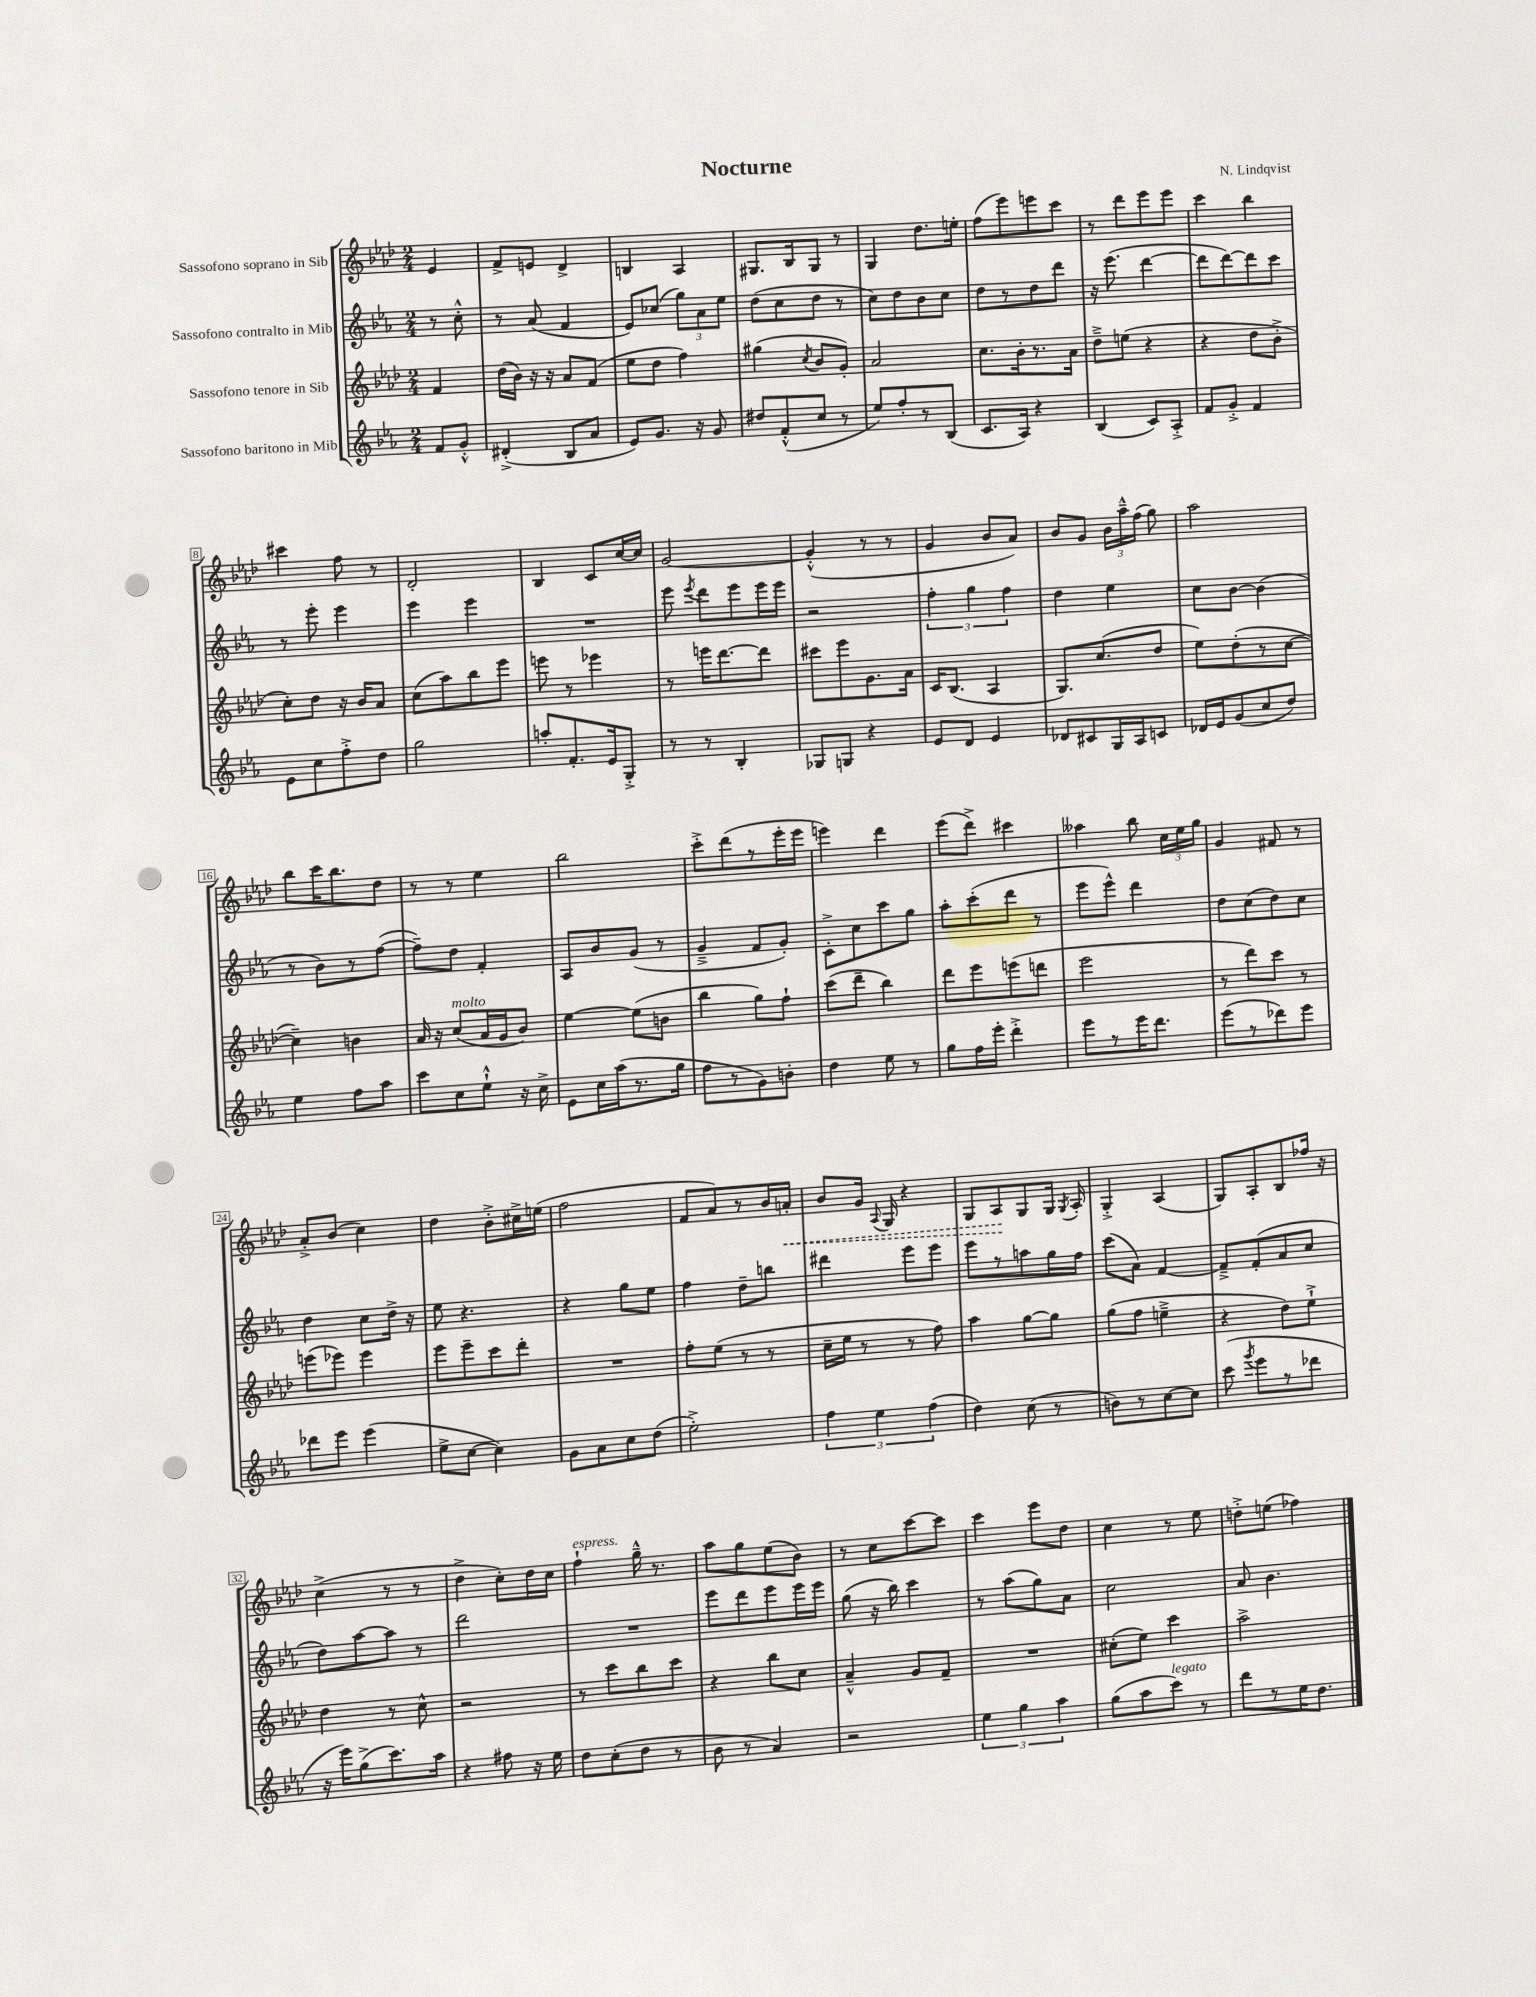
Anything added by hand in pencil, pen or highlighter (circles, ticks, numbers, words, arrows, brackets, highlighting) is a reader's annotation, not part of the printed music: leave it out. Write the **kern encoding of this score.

**kern	**kern	**kern	**kern
*staff4	*staff3	*staff2	*staff1
*clefG2	*clefG2	*clefG2	*clefG2
*k[b-e-a-]	*k[b-e-a-d-]	*k[b-e-a-]	*k[b-e-a-d-]
*M2/4	*M2/4	*M2/4	*M2/4
8f/L	4f/	8r	4e-/
8g'^^/J	.	8cc'^^\	.
=	=	=	=
(4d#'^/	(16dd-\LL	8r	8f^/L
.	16b-\JJ)	.	.
.	16r	(8a-/	8e/J
.	16r	.	.
8B-/L	8a-/L	4f/	4d-^/
8a-/J	(8f/J	.	.
=	=	=	=
8e-/L)	8ee-\L	8e-/L)	4B/
8.g/J	8dd-\J	(8cc-/J	.
.	4ff\)	12gg\L)	4A-/
16r	.	.	.
.	.	12a-\	.
8g/	.	.	.
.	.	12ee-\J	.
=	=	=	=
8dd#/L	(4gg#\	(8dd\L	8.G#/L
(8f'^^/	.	8cc\	.
.	.	.	16B-/k
.	8qcc/	.	.
8cc/J	8b-/L	8dd\J	8G#/J
8r	8g'/J)	8r	8r
=	=	=	=
8ee-/L)	2a-/	8cc\L)	4G/
8ff'/	.	8dd\	.
8r	.	8b-\	8.dd-\L
(8B-/J	.	8cc\J	.
.	.	.	16ee'\Jk
=	=	=	=
8.c/L	8.cc\L	8dd\L	(8ff\L
.	.	8r	8eee-\)
16A-/Jk)	16b-'\k	.	.
4r	8.r	8dd\	8eee\
.	.	8ddd\J	8ccc\J
.	16a-\Jk	.	.
=	=	=	=
(4B-/	8dd-~^\L	16r	8r
.	.	(8.eee-\	.
.	(8ee\J	.	8ddd-\L
8c/L)	4r	[4ddd\	8eee-\
8A-'^/J	.	.	8eee-\J
=	=	=	=
8f/L	4r	8ddd\]L	4ccc\
8g'^/J	.	[8ddd\)	.
4f/	8dd-\L	8ddd\]	4bb-\
.	8b-'^\J	8ccc\J	.
=	=	=	=
8e-\L	8cc'\L)	8r	4ccc#\
8cc\	8dd-\J	8eee-'\	.
8ff'^\	16r	4eee-\	8ff\
.	16b-/LK	.	.
8dd\J	8a-/J	.	8r
=	=	=	=
2gg\	(8cc\L	4eee-\	2d-'/
.	8aa-\)	.	.
.	8bb-\	4eee-\	.
.	8eee-\J	.	.
=	=	=	=
8aa'/L	8eee\	2r	4B-/
8.f'/	8r	.	.
.	4eee-\	.	8c/L
16e-/k	.	.	.
8G'^/J	.	.	[16cc/L
.	.	.	16cc/]JJ
=	=	=	=
8r	8r	8eee-\	[2g/
.	.	8qeee-/	.
8r	16eee\LK	8ddd\L	.
.	[8.ddd-\	.	.
4B-'/	.	8eee-\	.
.	8ddd-\]J	16eee-\L	.
.	.	16eee-\JJ	.
=	=	=	=
8G-/L	8ccc#\L	2r	(4g'^^/]
8G/J	8eee-\	.	.
4r	8.g\	.	8r
.	.	.	8r
.	16a-\Jk	.	.
=	=	=	=
8e-/L	16c/LK	6ff'\	4g/
.	(8.B-/J	.	.
8d/J	.	.	.
.	.	6gg\	.
4e-/	4A-/	.	8b-/L
.	.	6ff\	.
.	.	.	8a-/J)
=	=	=	=
8d-/L	8.G/L)	4dd\	8b-/L
8c#/	.	.	8g/J
.	(8.cc/	.	.
16G/L	.	4ee-\	24b-\LL
.	.	.	24aa-~^^\
16A-/J	.	.	.
.	.	.	(24ff\JJ
8c/J	8dd-/J	.	8gg\)
=	=	=	=
16d-/LL	8ee-\L)	8cc\L	2aa-\
16e-/J	.	.	.
(8g/	(8dd-'\	[8b-\J	.
8cc/	8r	(4b-\]	.
8dd/J)	[8cc\J	.	.
=	=	=	=
4ee-\	4cc~\])	8r	8bb-\L
.	.	8b-\L)	16ccc\K
.	.	.	8.bb-\
8ff\L	4b\	8r	.
8aa-\J	.	([8ff\J	8dd-\J
=	=	=	=
8ccc\L	16a-/	8ff~\]L)	8r
.	16r	.	.
8cc\	(8cc/L	8dd\J	8r
8ee-`^^\J	16a-/L	4f'/	4ee-\
.	16g/J	.	.
16r	8b-/J)	.	.
16cc^\	.	.	.
=	=	=	=
8e-\L	[4ee-\	8A-/L	2bb-\
16cc\L	.	8b-/	.
(16aa-\J	.	.	.
8.r	(8ee-\]L	(8g/J	.
.	8b\J	8r	.
16gg\Jk	.	.	.
=	=	=	=
8ff\L	4bb-\	4g~^/	8ccc'^\L
8r	.	.	(8ddd-\
8g\)	8gg\L)	8f/L	8r
8b'\J	8ff`\J	8g'/J)	16eee-'\L
.	.	.	16eee-\JJ
=	=	=	=
4dd\	(8ccc\L	8c'^\L	4eee\)
.	8ddd-~\J	8cc\	.
8ee-\	4bb-\)	8ccc\	4ddd-\
8r	.	8gg\J	.
=	=	=	=
8gg\L	8ddd-\L	8aa-'\L	(8eee-\L
16ff\L	8eee-\	(8ccc'\	8ddd-^\J)
16eee-'\JJ	.	.	.
4ddd'^\	(8eee\	8ddd\J	4ccc#\
.	8ddd\J	8r	.
=	=	=	=
8eee-\L	2eee-\	8eee-\L	4aa--\
8r	.	8eee-^^\J)	.
16eee-\K	.	4ddd\	8bb-\
8.ddd\J	.	.	.
.	.	.	24cc\LL
.	.	.	24ee-\
.	.	.	24gg\JJ
=	=	=	=
(8eee-\L	8r	8dd\L	4g/
8r	8ddd-\L)	(8cc\	.
8ddd-\)	8ccc\J	8dd\)	8f#/
8eee-\J	8r	8cc\J	8r
=	=	=	=
8ddd-\L	(8eee\L	4dd\	8a-'^/L
8eee-\J	8eee-\J)	.	(8b-/J
(4eee-\	4eee-\	8cc\L	4cc\)
.	.	16dd^\Jk	.
.	.	16r	.
=	=	=	=
8ee-^\L	8eee-\L	8ee-\	4dd-\
[8cc\J	8eee-~\	4.r	.
4cc\])	8ccc\	.	8b-'^\L
.	8ddd-'\J	.	16cc#^\L
.	.	.	(16ee\JJ
=	=	=	=
8g\L	2r	4r	2ff\
8a-\	.	.	.
8cc\	.	8gg\L	.
(8dd\J	.	8ee-\J	.
=	=	=	=
2ee-'^\)	8ff'\L	4ff\	8f/L
.	(8ee-\J	.	8a-/)
.	8r	8dd~\L	8r
.	8r	8bb\J	16b-/L
.	.	.	16a'/JJ
=	=	=	=
6ff\	16cc~\LL	4ddd#\	8b-/L
.	16ee-\JJ	.	.
.	8r	.	16g/Jk
6ee-\	.	.	.
.	.	.	8qqA-/
.	.	.	16G/
.	8r	8eee-\L	4r
(6ff\	.	.	.
.	8ff\)	8eee-\J	.
=	=	=	=
4dd\)	4aa-\	8eee-\L	8G/L
.	.	8r	8A-/
(8cc\	[8gg\L	8aa\	8G/
8r	8gg\]J	16gg\L	16G/Jk
.	.	.	8qG/
.	.	16ff\JJ	16A-'/
=	=	=	=
8b\L)	(8gg\L	(8ccc\L	4G'^/
8r	8ff\J	8a-\J)	.
[8cc\	4ee~^\	[4f/	(4A-/
8cc\]J	.	.	.
=	=	=	=
(8ccc\	4r	8f~^/]L	8G/L)
8qggg/	.	.	.
8eee-\L	.	(8f'/	8A-'/
8r	8dd-\L)	8a-/	8B-/
8ddd-\J	8ee-`^\J	8cc/J	16ff-/Jk
.	.	.	16r
=	=	=	=
16r	4dd-\	8dd\L)	(4cc^\
16eee-\LK)	.	.	.
(8gg^\	.	[8aa-\	.
8.ccc\)	8r	8aa-\]J	8r
.	8cc^^\	8r	8r
16aa-\Jk	.	.	.
=	=	=	=
4r	2r	2ddd\	4dd-^\
8ff#\	.	.	8cc'\L)
16r	.	.	16dd-\L
16ee-\	.	.	16cc\JJ
=	=	=	=
8dd\L	8r	2r	4ff`\
(8cc'\	8ccc\L	.	.
8dd\J	8bb-\	.	16gg~^^\
.	.	.	8.r
8r	8ccc\J	.	.
=	=	=	=
8b-\	4r	8eee-\L	8aa-\L
8r	.	8ddd\	8gg\
4a-/)	8bb-\L	8eee-\	(8ee-\
.	8cc\J	16eee-\L	8b-\J)
.	.	16eee-\JJ	.
=	=	=	=
2r	4a-~^^/	(8gg\	8r
.	.	16r	8cc\L
.	.	16bb-\)	.
.	8g/L	4ccc\	[8ccc\
.	8f~/J	.	8ccc\]J
=	=	=	=
6ee-\	2r	8r	4ccc\
.	.	(8aa-\L	.
6gg\	.	.	.
.	.	8gg\)	8eee-\L
6aa-\	.	.	.
.	.	8a-\J	8dd-\J
=	=	=	=
(8gg\L	(8cc#'\L	2cc\	4cc\
8aa-\	8ee-\J)	.	.
8ccc\J)	4ccc\	.	8r
8r	.	.	8ee-\
=	=	=	=
8ddd\L	2aa-^\	8a-/	8dd'^\L
8r	.	4.b-\	(8ee\J
16ee-\K	.	.	4ff-\)
8.dd\J	.	.	.
==	==	==	==
*-	*-	*-	*-
